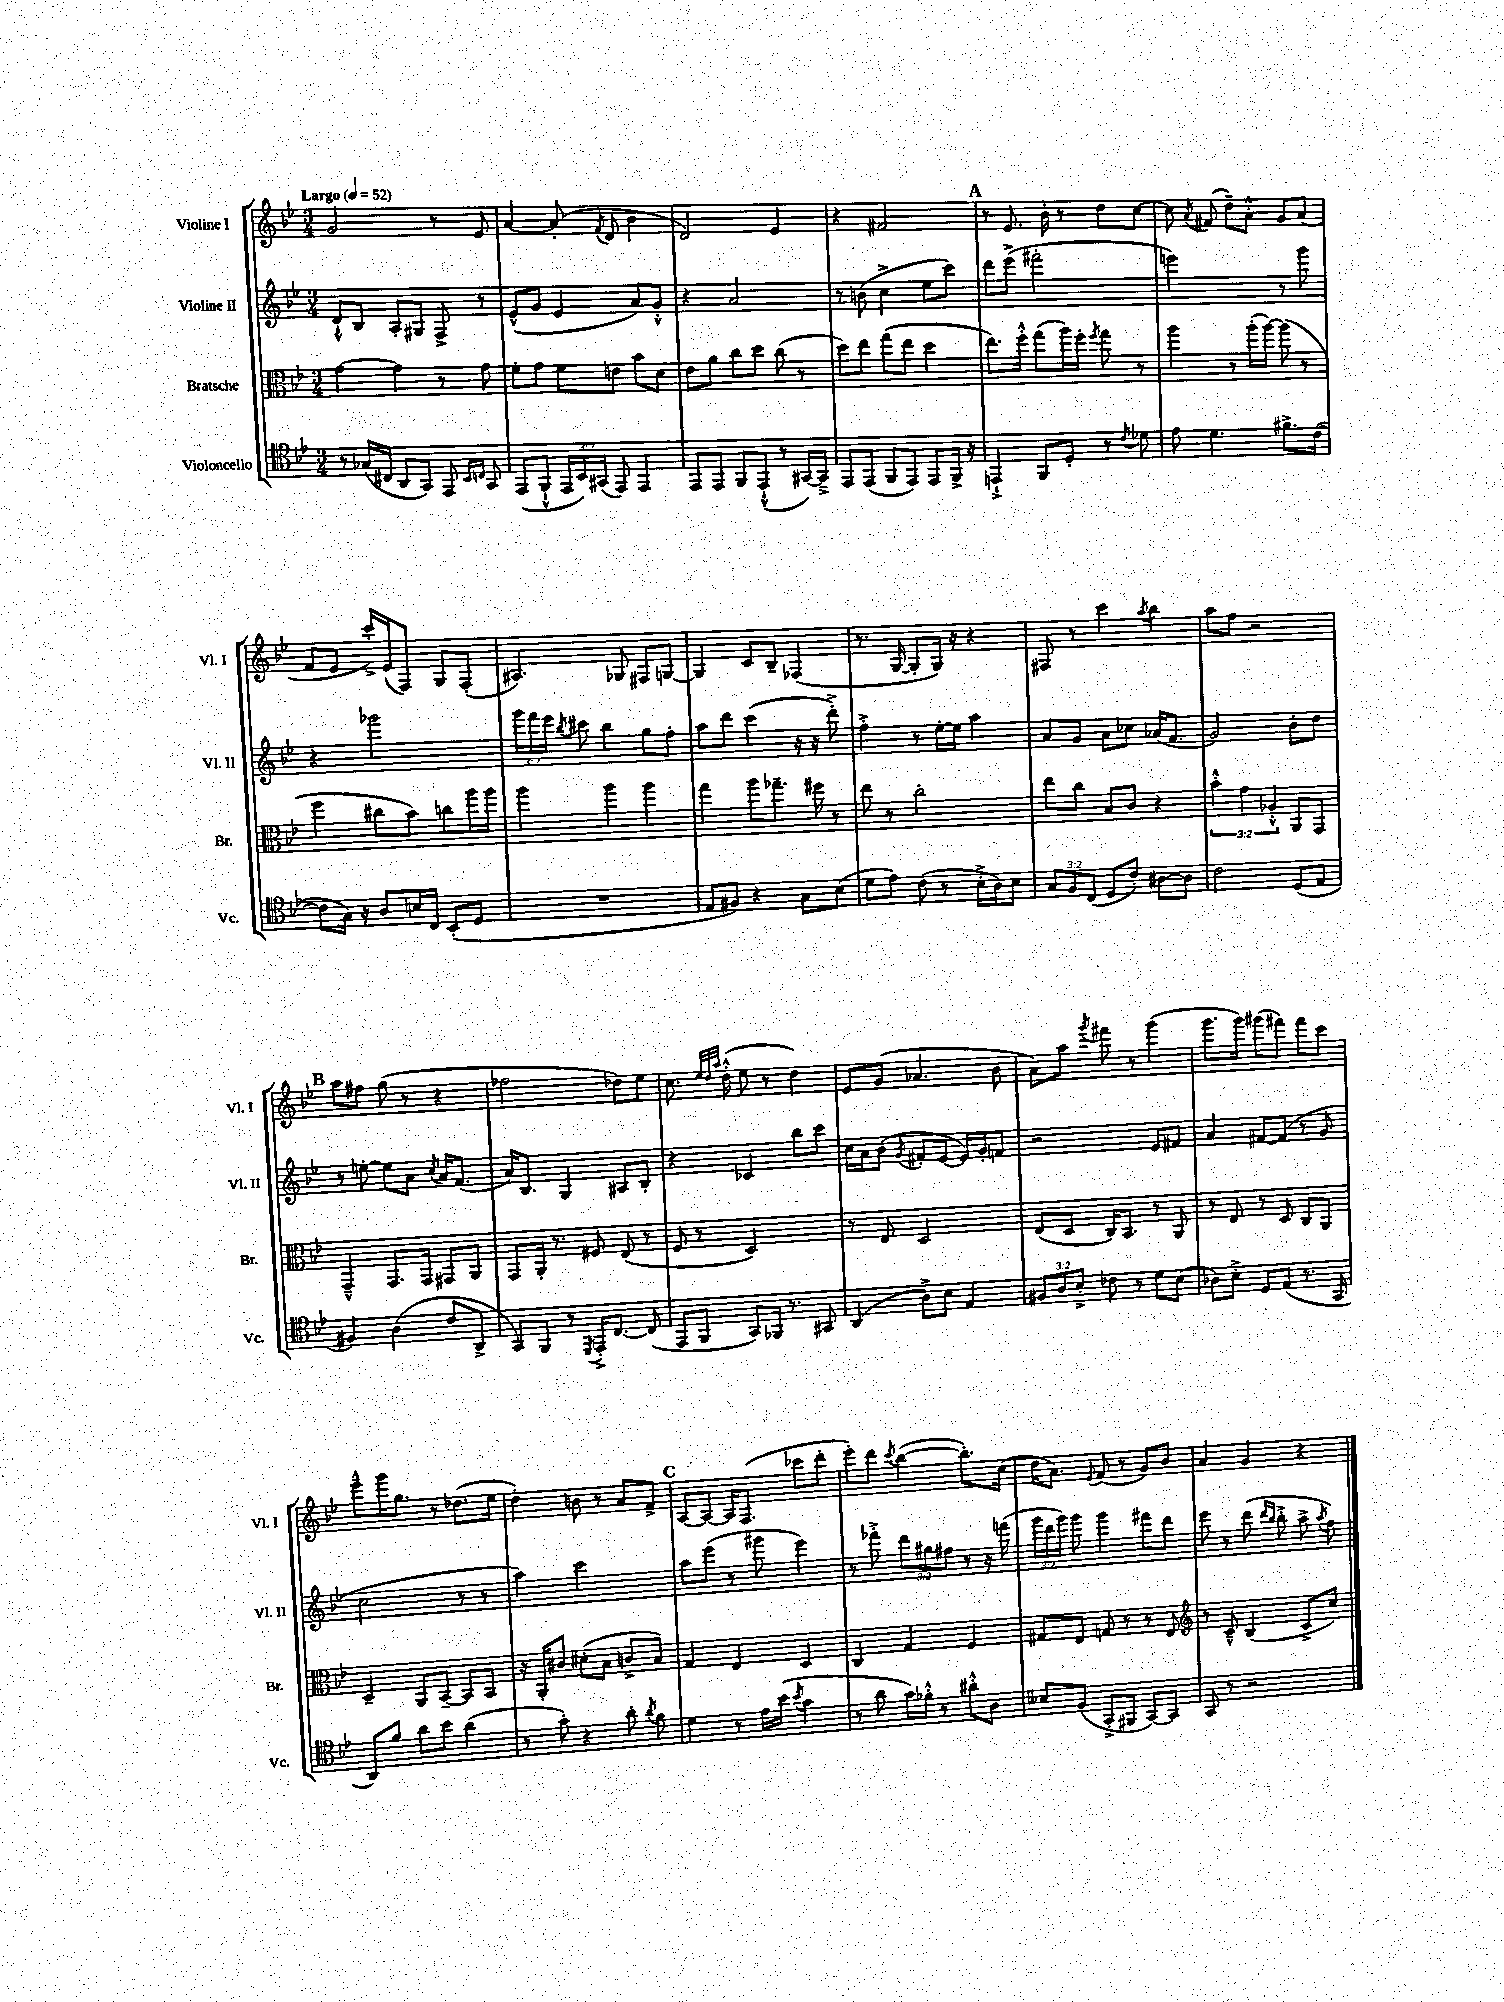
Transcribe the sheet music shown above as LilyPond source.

<<
\new StaffGroup <<
\new Staff = "s0" \with { instrumentName = "Violine I" shortInstrumentName = "Vl. I" } {
    \clef treble \key bes \major \numericTimeSignature \time 3/4 \tempo "Largo" 4 = 52
    \autoBeamOff g'2 r8 ees'8 |
    a'4~ a'8-.( \acciaccatura { f'8 } d'8 bes'4 |
    d'2) ees'4 |
    r4 fis'2 |
    \mark \markup { \bold "A" } r8 ees'8. bes'16-. r8 d''8[ c''8]~ |
    c''8 \acciaccatura { a'8 } fis'8( d''8[--) a'8]-.-^ g'8[ a'8]( |
    f'8[ ees'8] c'''16[-.->) ees'16( f8]) g8[ f8]-.( |
    ais4.) ges8 fis8[ g8]~ |
    g4 c'8[ bes8]-- fes4( |
    r8. g16~ g8[-. g16]) r16 r4 |
    fis8 r8 c'''4 \acciaccatura { a''8 } bes''4 |
    a''8[ f''8] r2 |
    \mark \markup { \bold "B" } a''8[ fis''8] g''8( r8 r4 |
    fes''2 des''8[) ees''8] |
    c''8. \grace { ees''32[ d''32 a''32] } d''16-.-^( ees''8 r8 d''4) |
    ees'8[ g'8]( aes'4. bes'8 |
    a'8[) a''8] \acciaccatura { g'''8 } fis'''8 r8 g'''4( |
    g'''8.[ g'''16]) gis'''8[( fis'''8]) fis'''8[ c'''8] |
    ees'''8[---^ g'''16 g''8.] r8 des''8.[( ees''16] |
    d''4-.) b'8 r8 a'8[ f'8]-> |
    \mark \markup { \bold "C" } a8[~ a8]~ a16[ f8.]( ces'''8[ d'''8]-. |
    ees'''8[-.) d'''8] \acciaccatura { c'''8 } bes''4~( bes''8.[-.) c''16]( |
    d''16[ a'8.]) \appoggiatura { ees'8 } f'8( r8 g'8[) bes'8] |
    a'4 g'4 r4 \bar "|." |
}
\new Staff = "s1" \with { instrumentName = "Violine II" shortInstrumentName = "Vl. II" } {
    \clef treble \key bes \major \numericTimeSignature \time 3/4 \override Staff.TupletNumber.text = #tuplet-number::calc-fraction-text
    \autoBeamOff d'8[-!-^ bes8] a8[-. gis8] f8-> r8 |
    ees'8[-^( g'8] ees'4 a'8[) g'8]-.-^ |
    r4 a'2 |
    r8 b'8( c''4-> ees''8[ c'''8]) |
    \mark \markup { \bold "A" } d'''8[ ees'''8]->( fis'''2-. |
    e'''2) r8 g'''8 |
    r4 ges'''2 |
    \tuplet 3/2 { g'''16[ f'''16 ees'''16] } \acciaccatura { bes''8 } cis'''8 bes''4 g''8[ f''8]-. |
    a''8[ d'''8] c'''4( r16 r16 d'''8-.->) |
    f''4-.-> r8 ees''16[~-. ees''16] a''4 |
    a'8[ g'8] a'8[ ces''8] aes'16[( f'8.] |
    g'2) bes'8[-. d''8] |
    \mark \markup { \bold "B" } r8 e''8~-. e''8[ a'8] \acciaccatura { c''8 } a'16[ f'8.]( |
    a'16[) bes8.] g4 ais8[ bes8]-. |
    r4 ces'4 bes''8[ c'''8] |
    c''16[ a'16 bes'8]( \acciaccatura { g'8 } fis'8[-. ees'8]~ ees'16[) g'16-. f'8] |
    r2 ees'8[ fis'8] |
    a'4 fis'8[~ fis'8]( r8 g'8 |
    c''2 r8 r8 |
    a''4) c'''2 |
    \mark \markup { \bold "C" } a''8[ ees'''8]( r8 gis'''8 ees'''4) |
    r8 fes'''8-.-> \tuplet 3/2 { d'''8[ gis''8 fis''8] } r8 r16 f'''16( |
    \tuplet 3/2 { g'''16[ d'''16 g'''16]) } g'''8 g'''4 fis'''8[ d'''8] |
    ees'''8 r8 d'''8( \grace { d'''16[ bes''16] } bes''8-.-> a''8-> \acciaccatura { a''8 } f''8) \bar "|." |
}
\new Staff = "s2" \with { instrumentName = "Bratsche" shortInstrumentName = "Br." } {
    \clef alto \key bes \major \numericTimeSignature \time 3/4 \override Staff.TupletNumber.text = #tuplet-number::calc-fraction-text
    \autoBeamOff g'4~ g'4 r8 g'8 |
    f'8[-. g'8] f'8[ e'8] bes'8[ d'8] |
    ees'8[ a'8] c''8[ d''8] c''8( r8 |
    d''8[) ees''8] g''8[( ees''8] d''4 |
    \mark \markup { \bold "A" } ees''8.[) f''16]-.-^ g''8[( a''16) f''16]-. \acciaccatura { f''8 } g''8 r8 |
    a''4 r8 a''16[-.( a''16]~) a''8( r8 |
    f''4 cis''8[ bes'8]) c''8[ a''16 a''16] |
    a''4 a''4 a''4 |
    g''4 a''8[ ges''8.]-- fis''16 r8 |
    ees''8 r8 c''2-. |
    ees''8[ c''8] bes8[ c'8] r4 |
    \tuplet 3/2 { bes'4-.-^ g'4 aes4-.-^ } a,8[ g,8] |
    \mark \markup { \bold "B" } g,4---^ g,8.[ g,16] gis,8[ a,8] |
    g,8[ a,16]-. r8. fis8 ees8( r8 |
    f8 r8 d2) |
    r8 ees8 d2 |
    ees8[( d8] c16[) bes,8.] r8 a,8 |
    r8 ees8 r8 d8 c8[ a,8] |
    d4-- a,8[ bes,8]~-- bes,8[ bes,8] |
    r16 a,16[-. cis'8] dis'8[-.( bes8] c'8[-> bes8]) |
    \mark \markup { \bold "C" } g4 ees4 d4 |
    c4 g4 f4 |
    gis8[ ees8] g8 r8 r8 ees8 |
    \clef treble r8 c'8---^ bes4( c'8[-> c''8]) \bar "|." |
}
\new Staff = "s3" \with { instrumentName = "Violoncello" shortInstrumentName = "Vc." } {
    \clef tenor \key bes \major \numericTimeSignature \time 3/4 \override Staff.TupletNumber.text = #tuplet-number::calc-fraction-text
    \autoBeamOff r8 ges16[( cis16] a,8[ g,8]) ees,8 \grace { bes,16[ c16] } g,8 |
    ees,8[( f,8]-!-^ \tuplet 3/2 { ees,16[ bes,16) gis,16]( } ees,8) ees,4 |
    ees,8[ ees,8] f,8[ ees,8]-!-^( r8 gis,16[~) gis,16]---> |
    ees,8[ ees,8]( f,8[ ees,8]) ees,8[ f,16]-> r16 |
    \mark \markup { \bold "A" } e,4-!-> f,8[ d8]-. r8 \acciaccatura { c'8 } des'8 |
    ees'8 d'4. fis'8.[-> c'16]~( |
    c'8[ g16]) r16 a8[ b16 c16] bes,8[-.( d8] |
    R2. |
    ees8[ fis8]) r4 g8[ bes8]( |
    d'8[ ees'8]) c'8( r8 bes16[-.-> a16) bes8] |
    \tuplet 3/2 { g8[ f8 c8]( } d8[ c'8]-.) ais8[~ ais8] |
    c'2 d8[( ees8] |
    \mark \markup { \bold "B" } fis4) a4( c'8[ a,8]-> |
    g,8[) f,8] r8 \acciaccatura { d,8 } ees,16[-.-> c8.]~ c8( |
    ees,8[ f,8] g,8[) fes,16] r8. gis,8 |
    a,4( a8[->) bes8] ees4 |
    \tuplet 3/2 { fis8[ a8 bes8]-.-> } ces'8 r8 d'8[ bes8]( |
    aes8[) bes8]-.-> d8[ ees8]( r8. g,16 |
    a,8[) f'8] a'8[ bes'8] a'4( |
    r8 g'8-.) r4 a'8-. \acciaccatura { a'8 } f'8 |
    \mark \markup { \bold "C" } d'4 r8 ees'16[ bes'16]( \acciaccatura { bes'8 } g'4 |
    r8 a'8 g'16[) fes'16]-.-^ r8 ais'8[-.-^ a8] |
    beses8[ f8]( g,8[-.-> fis,8] g,8[~) g,8] |
    g,8 r8 r2 \bar "|." |
}
>>
>>
\layout { \context { \Score \remove "Bar_number_engraver" } }
